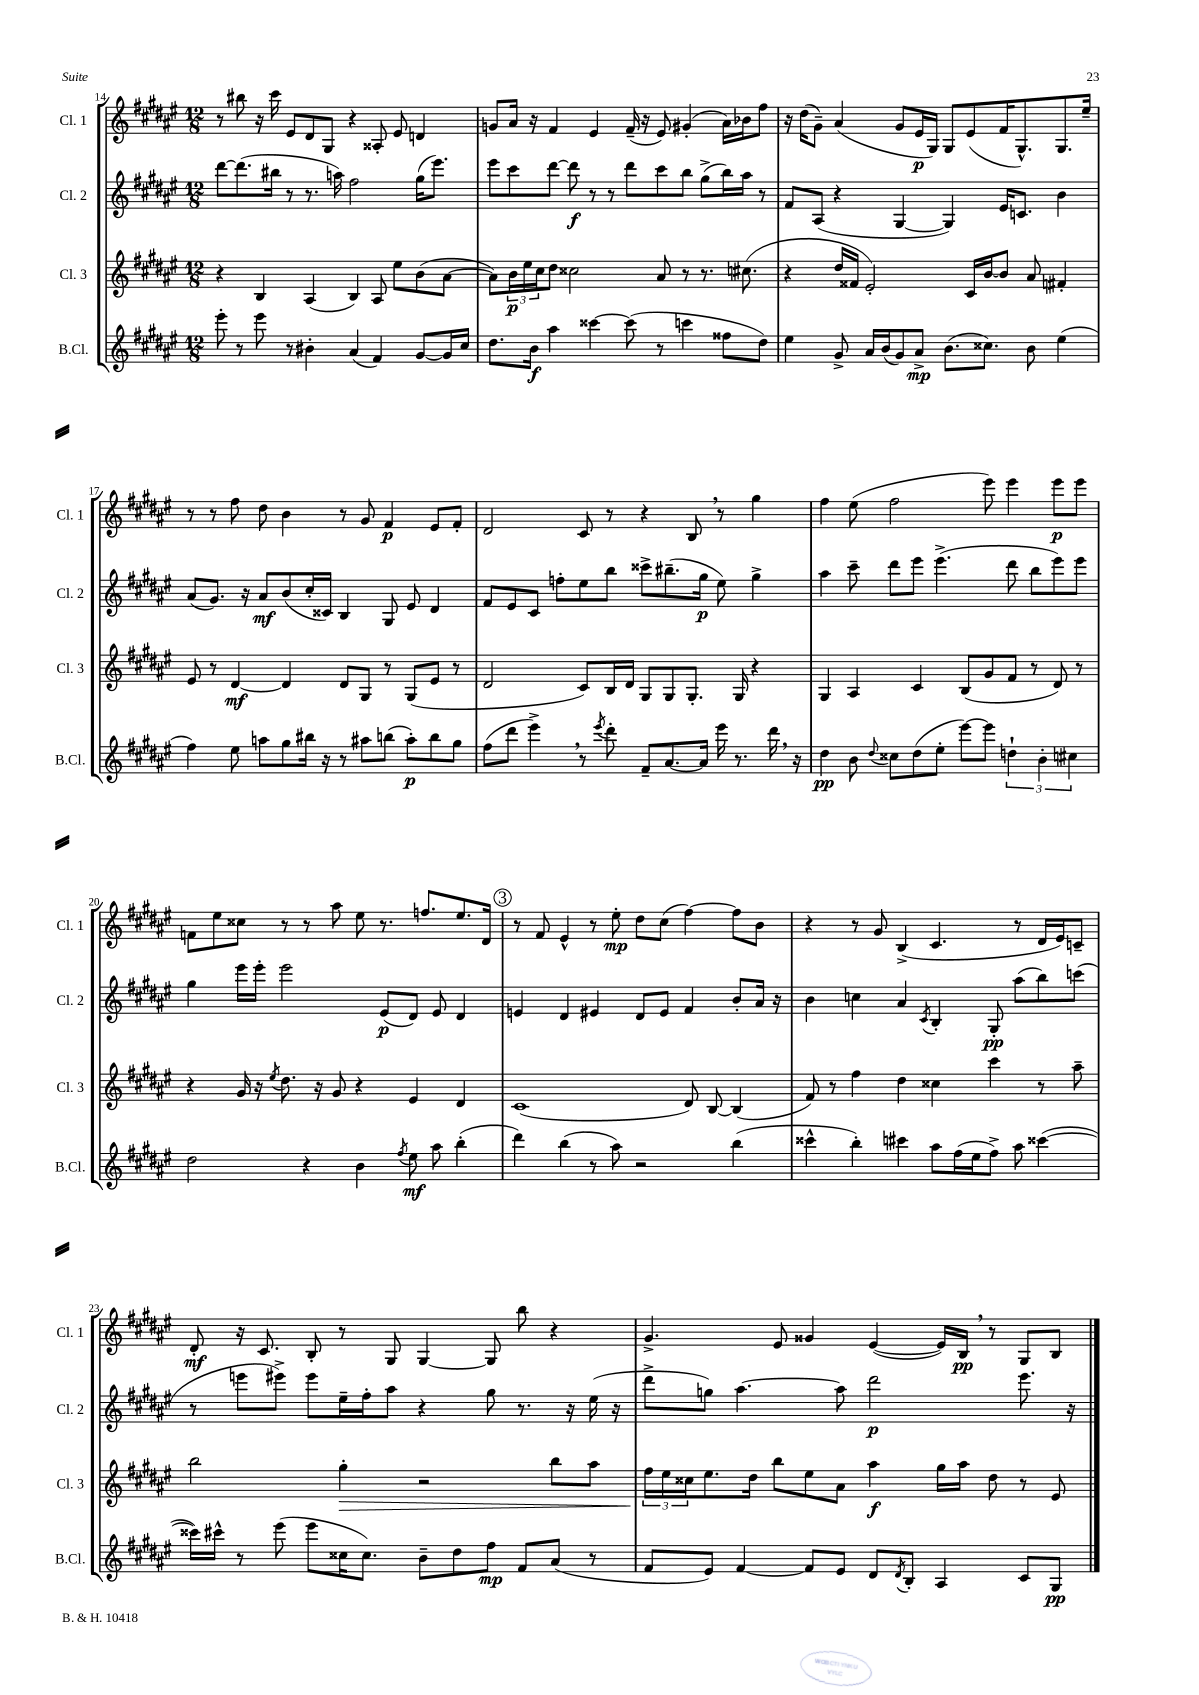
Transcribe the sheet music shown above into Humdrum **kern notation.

**kern	**dynam	**kern	**dynam	**kern	**dynam	**kern	**dynam
*part4	*part4	*part3	*part3	*part2	*part2	*part1	*part1
*staff4	*staff4	*staff3	*staff3	*staff2	*staff2	*staff1	*staff1
*I"B.Cl.	*	*I"Cl. 3	*	*I"Cl. 2	*	*I"Cl. 1	*
*I'B.Cl.	*	*I'Cl. 3	*	*I'Cl. 2	*	*I'Cl. 1	*
*clefG2	*	*clefG2	*	*clefG2	*	*clefG2	*
*k[f#c#g#d#a#e#]	*	*k[f#c#g#d#a#e#]	*	*k[f#c#g#d#a#e#]	*	*k[f#c#g#d#a#e#]	*
*M12/8	*	*M12/8	*	*M12/8	*	*M12/8	*
=14	=14	=14	=14	=14	=14	=14	=14
8eee#'\	.	4r	.	[8ddd#\L	.	8r	.
8r	.	.	.	(8.ddd#\]	.	8bb#X\	.
8eee#\	.	4B/	.	.	.	16r	.
.	.	.	.	16bb#X\Jk	.	16ccc#\	.
8r	.	.	.	8r	.	8e#/L	.
4b#X'\	.	(4A#/	.	8.r	.	8d#/	.
.	.	.	.	.	.	8G#/J	.
.	.	.	.	16aan\)	.	.	.
(4a#/	.	4B/)	.	2ff#\	.	4r	.
4f#/)	.	8A#/	.	.	.	8A##X'/	.
.	.	8ee#\L	.	.	.	8e#/	.
[8g#/L	.	(8b\	.	(16gg#\KL	.	4dn/	.
.	.	.	.	8.eee#\J)	.	.	.
16g#/L]	.	[8a#\J	.	.	.	.	.
16cc#/JJ	.	.	.	.	.	.	.
=15	=15	=15	=15	=15	=15	=15	=15
8.dd#\L	.	8a#\L])	.	8eee#\L	.	8gn/L	.
.	.	24b\L	p	8ccc#\	.	16a#/Jk	.
.	.	24ee#\	.	.	.	.	.
16b\Jk	f	.	.	.	.	16r	.
.	.	24cc#\J	.	.	.	.	.
4aa#\	.	8dd#\J	.	[8ddd#\J	.	4f#/	.
.	.	2cc##X\	.	8ddd#\]	f	.	.
[4ccc##X\	.	.	.	8r	.	4e#/	.
.	.	.	.	8r	.	.	.
(8ccc##\]	.	.	.	8ddd#\L	.	(16f#~/	.
.	.	.	.	.	.	16r	.
8r	.	8a#/	.	8ccc#\	.	8e#/)	.
4cccn\	.	8r	.	8bb\J	.	(4g#X'/	.
.	.	8.r	.	(8gg#^\L	.	.	.
8ff##X\L	.	.	.	16bb\L)	.	16a#\LL)	.
.	.	(8.cc#X\	.	16aa#\JJ	.	16b-X\J	.
8dd#\J)	.	.	.	8r	.	8ff#\J	.
=16	=16	=16	=16	=16	=16	=16	=16
4ee#\	.	4r	.	8f#/L	.	16r	.
.	.	.	.	.	.	(16dd#\KL	.
.	.	.	.	(8A#/J	.	8g#~\J)	.
8g#^/	.	16dd#/LL	.	4r	.	(4a#/	.
.	.	16f##X/JJ	.	.	.	.	.
16a#/LL	.	2e#'/)	.	.	.	.	.
(16b/J	.	.	.	.	.	.	.
8g#/)	.	.	.	[4G#/	.	8g#/L	.
8a#^/J	mp	.	.	.	.	16e#/L	p
.	.	.	.	.	.	16G#/JJ)	.
(8.b\L	.	.	.	4G#/])	.	8G#/L	.
.	.	16c#/LL	.	.	.	(8e#/	.
8.cc##X\J)	.	[16b/J	.	.	.	.	.
.	.	8b/J]	.	16e#/KL	.	16f#/K	.
.	.	.	.	8.cn/J	.	8.G#^^/)	.
8b\	.	8a#/	.	.	.	.	.
(4ee#\	.	4f#X'/	.	4b\	.	8.G#/	.
.	.	.	.	.	.	16ee#~/Jk	.
!!LO:LB:g=z
=17	=17	=17	=17	=17	=17	=17	=17
4ff#\)	.	8e#/	.	(8a#/L	.	8r	.
.	.	8r	.	8.g#/J)	.	8r	.
8ee#\	.	[4d#/	mf	.	.	8ff#\	.
.	.	.	.	16r	.	.	.
8aan\L	.	.	.	8a#/L	mf	8dd#\	.
8gg#\	.	4d#/]	.	(8b/	.	4b\	.
16bb#X\Jk	.	.	.	16cc#'/L	.	.	.
16r	.	.	.	16c##X/JJ)	.	.	.
8r	.	8d#/L	.	4B/	.	8r	.
8aa#X\L	.	8G#/J	.	.	.	8g#/	.
(8bbn\J	.	8r	.	8G#/	.	4f#/	p
8aa#'\L)	p	(8G#/L	.	8e#/	.	.	.
8bb\	.	8e#/J	.	4d#/	.	8e#/L	.
8gg#\J	.	8r	.	.	.	8f#'/J	.
=18	=18	=18	=18	=18	=18	=18	=18
(8ff#\L	.	2d#/	.	8f#/L	.	2d#/	.
8ddd#\J	.	.	.	8e#/	.	.	.
4eee#^,\)	.	.	.	8c#/J	.	.	.
.	.	.	.	8ffn'\L	.	.	.
8r	.	8c#/L)	.	8ee#\	.	8c#/	.
8qeee#/	.	.	.	.	.	.	.
8ddd#'\	.	16B/L	.	8bb\J	.	8r	.
.	.	16d#/JJ	.	.	.	.	.
8f#~/L	.	8G#/L	.	8ccc##X^\L	.	4r	.
[8.a#/	.	8G#/	.	(8.bb#X~\	.	.	.
.	.	8.G#'/J	.	.	.	8B,/	.
16a#/Jk]	.	.	.	16gg#\Jk	p	.	.
16eee#\	.	.	.	8ee#\)	.	8r	.
8.r	.	16G#/	.	.	.	.	.
.	.	4r	.	4gg#^\	.	4gg#\	.
16ddd#,\	.	.	.	.	.	.	.
16r	.	.	.	.	.	.	.
=19	=19	=19	=19	=19	=19	=19	=19
4dd#\	pp	4G#/	.	4aa#\	.	4ff#\	.
8b\	.	4A#/	.	8ccc#~\	.	(8ee#\	.
8qqdd#/	.	.	.	.	.	.	.
8cc##X\L	.	.	.	8ddd#\L	.	2ff#\	.
(8dd#\	.	4c#/	.	8eee#\J	.	.	.
8ee#'\J	.	.	.	(4.eee#^\	.	.	.
[8eee#\L)	.	(8B/L	.	.	.	.	.
8eee#\J]	.	8g#/	.	.	.	8eee#\)	.
6ddn`\	.	8f#/J	.	8ddd#\	.	4eee#\	.
.	.	8r	.	8bb\L	.	.	.
6b'\	.	.	.	.	.	.	.
.	.	8d#/)	.	8eee#\)	.	8eee#\L	p
6cc#X\	.	.	.	.	.	.	.
.	.	8r	.	8eee#\J	.	8eee#\J	.
!!LO:LB:g=z
=20	=20	=20	=20	=20	=20	=20	=20
2dd#\	.	4r	.	4gg#\	.	8fn\L	.
.	.	.	.	.	.	8ee#\	.
.	.	16g#/	.	16eee#\LL	.	8cc##X\J	.
.	.	16r	.	16eee#'\JJ	.	.	.
.	.	8qee#/	.	.	.	.	.
.	.	8.dd#\	.	2eee#\	.	8r	.
4r	.	.	.	.	.	8r	.
.	.	16r	.	.	.	.	.
.	.	8g#/	.	.	.	8aa#\	.
4b\	.	4r	.	.	.	8ee#\	.
.	.	.	.	(8e#/L	p	8.r	.
8qff#/	.	.	.	.	.	.	.
8ee#\	mf	4e#/	.	8d#/J)	.	.	.
.	.	.	.	.	.	8.ffn/L	.
8aa#\	.	.	.	8e#/	.	.	.
(4bb'\	.	4d#/	.	4d#/	.	8.ee#/	.
.	.	.	.	.	.	16d#/Jk	.
!!LO:REH:place=s1:t=3
=21	=21	=21	=21	=21	=21	=21	=21
4ddd#\)	.	(1c#	.	4en/	.	8r	.
.	.	.	.	.	.	8f#/	.
(4bb\	.	.	.	4d#/	.	4e#^^/	.
8r	.	.	.	4e#X/	.	8r	.
8aa#\)	.	.	.	.	.	8ee#'\	mp
2r	.	.	.	8d#/L	.	8dd#\L	.
.	.	.	.	8e#/J	.	(8cc#\J	.
.	.	8d#/)	.	4f#/	.	[4ff#\)	.
.	.	[8B/	.	.	.	.	.
(4bb\	.	(4B/]	.	8b'/L	.	8ff#\L]	.
.	.	.	.	16a#/Jk	.	8b\J	.
.	.	.	.	16r	.	.	.
=22	=22	=22	=22	=22	=22	=22	=22
4ccc##X^^\	.	8f#/)	.	4b\	.	4r	.
.	.	8r	.	.	.	.	.
4bb'\)	.	4ff#\	.	4ccn\	.	8r	.
.	.	.	.	.	.	8g#/	.
4ccc#X\	.	4dd#\	.	4a#/	.	(4B^/	.
.	.	.	.	8qc#/	.	.	.
8aa#\L	.	4cc##X\	.	4B'/	.	4.c#/	.
(16ff#\L	.	.	.	.	.	.	.
16ee#\J	.	.	.	.	.	.	.
8ff#^\J)	.	4ccc#\	.	8G#'/	pp	.	.
8aa#\	.	.	.	(8aa#\L	.	8r	.
([4ccc##X\	.	8r	.	8bb\)	.	16d#/LL	.
.	.	.	.	.	.	16e#/J)	.
.	.	8aa#~\	.	(8cccn\J	.	8cn~/J	.
!!LO:LB:g=z
=23	=23	=23	=23	=23	=23	=23	=23
16ccc##X\LL])	.	2bb\	.	8r	.	8d#'/	mf
16ccc#X^^\JJ	.	.	.	.	.	.	.
8r	.	.	.	8eeen\L	.	16r	.
.	.	.	.	.	.	8.c#/	.
(8eee#\	.	.	.	8eee#X^\J)	.	.	.
8eee#\L	.	.	.	8eee#\L	.	8B'/	.
!	!	!	!LO:HP:b	!	!	!	!
16cc##X\K	.	4gg#'\	>	16ee#~\L	.	8r	.
8.cc##\J)	.	.	.	16ff#'\J	.	.	.
.	.	.	.	8aa#\J	.	8G#/	.
8b~\L	.	2r	.	4r	.	[4G#/	.
8dd#\	.	.	.	.	.	.	.
8ff#\J	mp	.	.	8gg#\	.	8G#/]	.
8f#/L	.	.	.	8.r	.	8bb\	.
(8a#/J	.	8bb\L	.	.	.	4r	.
.	.	.	.	16r	.	.	.
8r	.	8aa#\J	.	(16ee#\	.	.	.
.	.	.	.	16r	.	.	.
=24	=24	=24	=24	=24	=24	=24	=24
8f#/L	.	24ff#\LL	.	8ddd#^\L	.	4.g#^/	.
.	.	24ee#\	]	.	.	.	.
.	.	24cc##X\J	.	.	.	.	.
8e#/J)	.	8.ee#\	.	8ggn\J)	.	.	.
[4f#/	.	.	.	[4.aa#\	.	.	.
.	.	16dd#\Jk	.	.	.	.	.
.	.	8bb\L	.	.	.	8e#/	.
8f#/L]	.	8ee#\	.	.	.	4g##X/	.
8e#/J	.	8a#\J	.	8aa#\]	.	.	.
8d#/L	.	4aa#\	f	2ddd#\	p	([4e#/	.
8qd#/	.	.	.	.	.	.	.
8B'/J	.	.	.	.	.	.	.
4A#/	.	16gg#\LL	.	.	.	16e#/LL])	.
.	.	16aa#\JJ	.	.	.	16B,/JJ	pp
.	.	8dd#\	.	.	.	8r	.
8c#/L	.	8r	.	8.eee#\	.	8G#/L	.
8G#/J	pp	8e#/	.	.	.	8B/J	.
.	.	.	.	16r	.	.	.
==	==	==	==	==	==	==	==
*-	*-	*-	*-	*-	*-	*-	*-
